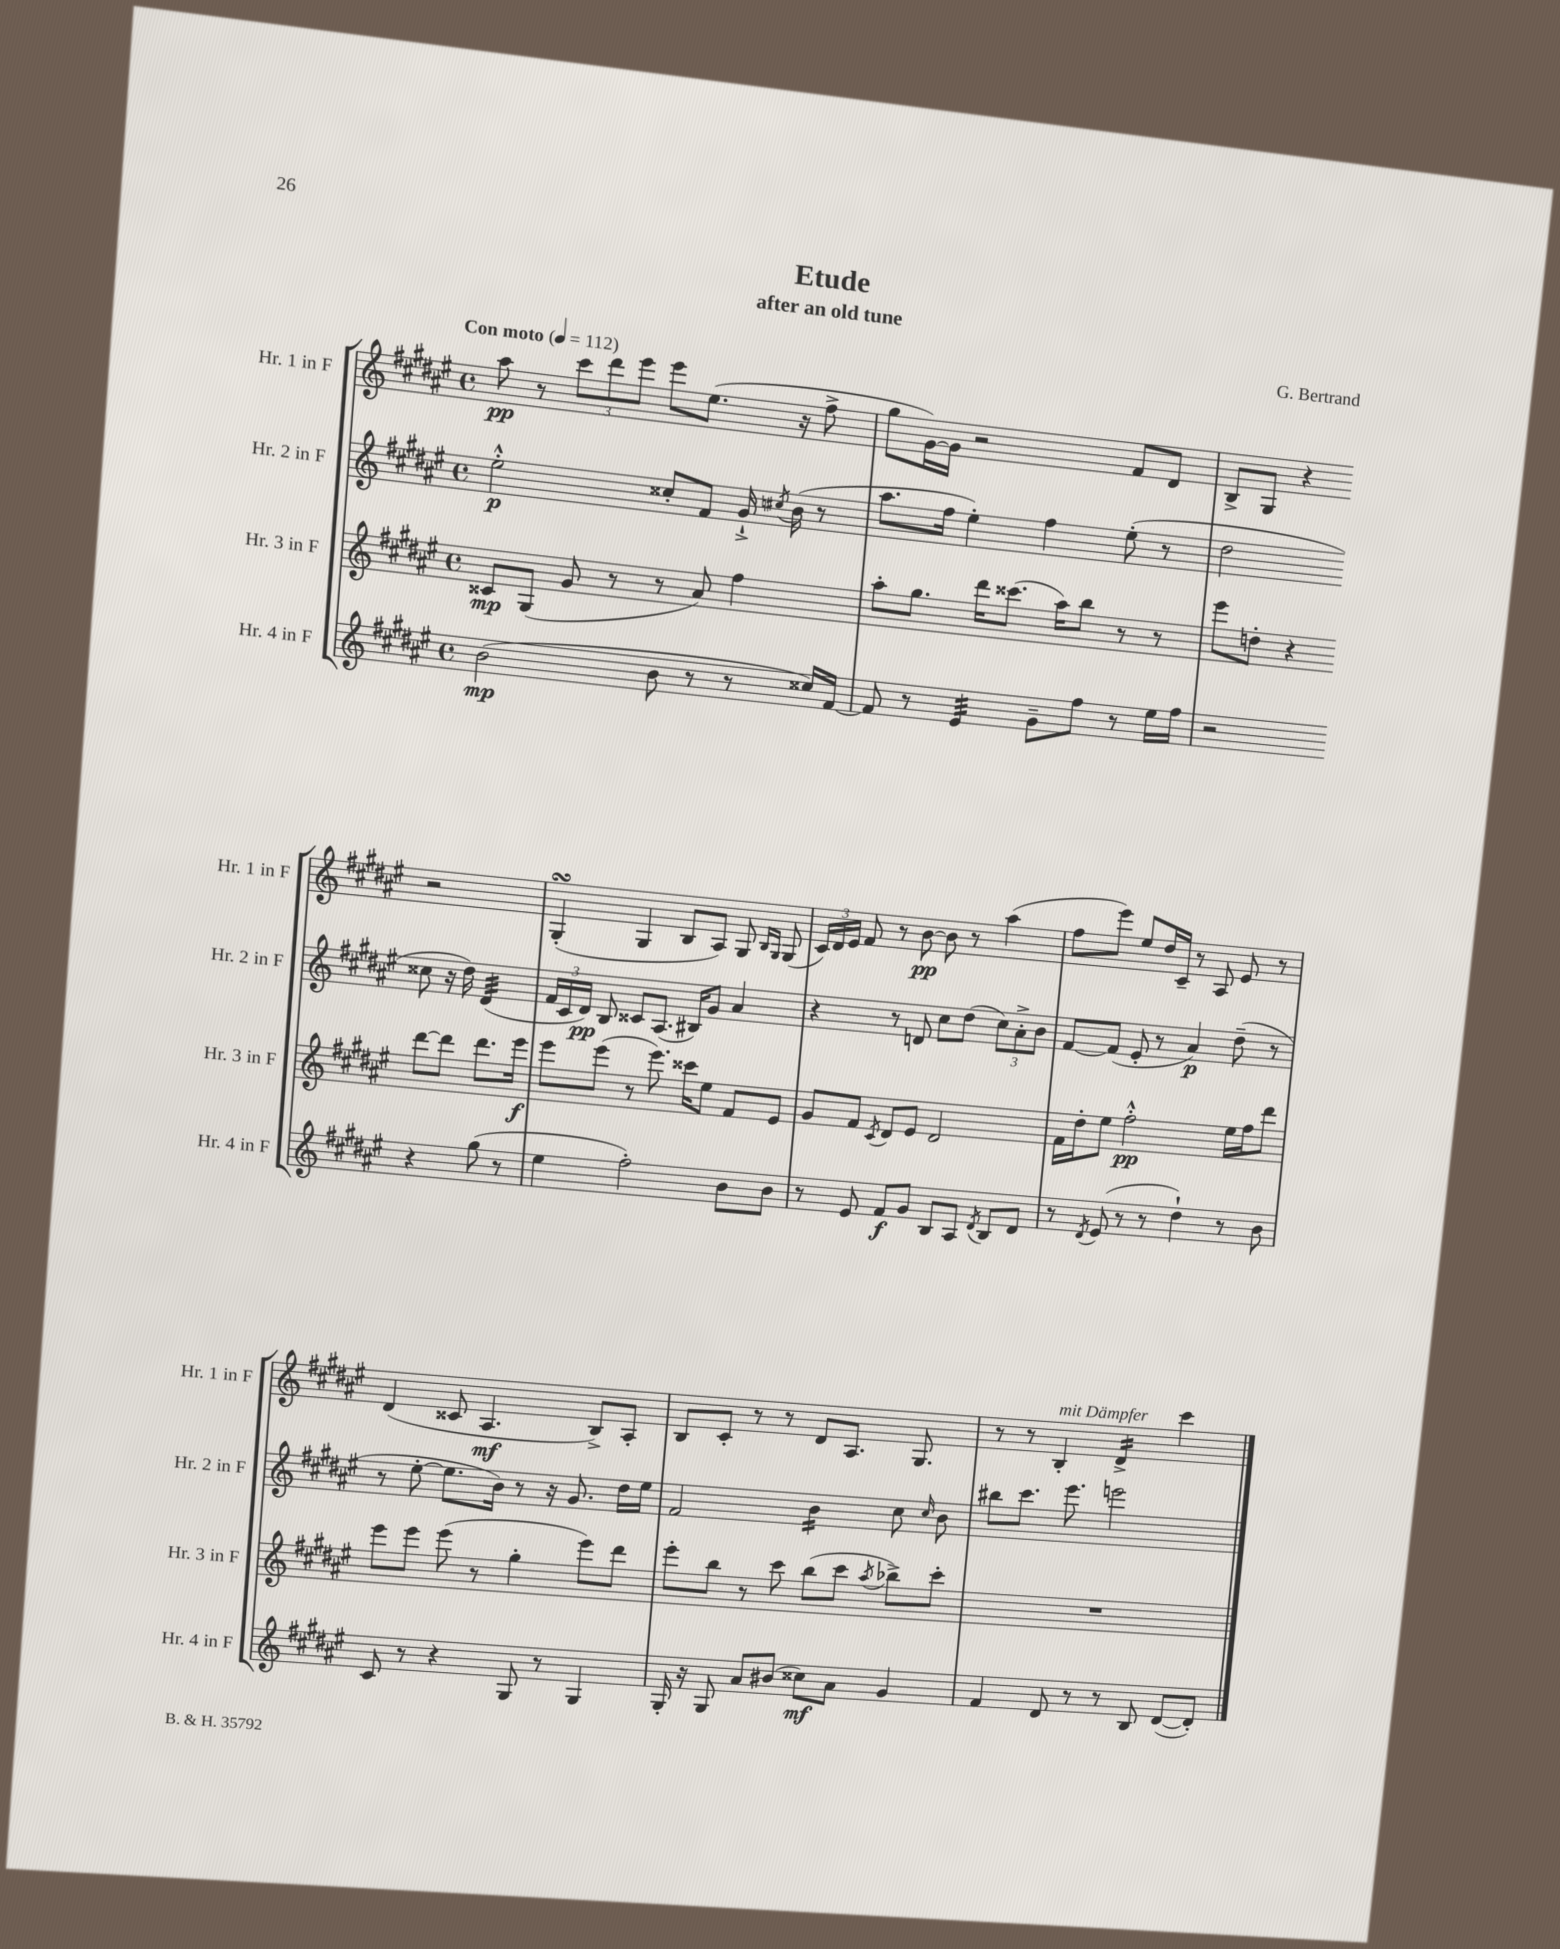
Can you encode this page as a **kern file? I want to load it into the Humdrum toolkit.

**kern	**kern	**kern	**kern
*staff4	*staff3	*staff2	*staff1
*clefG2	*clefG2	*clefG2	*clefG2
*k[f#c#g#d#a#e#]	*k[f#c#g#d#a#e#]	*k[f#c#g#d#a#e#]	*k[f#c#g#d#a#e#]
*M4/4	*M4/4	*M4/4	*M4/4
*met(c)	*met(c)	*met(c)	*met(c)
*MM112	*MM112	*MM112	*MM112
(2b\	8c##/L	2ee#'^^\	8aa#\
.	(8G#/J	.	8r
.	8g#/	.	12ccc#\L
.	.	.	12ddd#\
.	8r	.	.
.	.	.	12eee#\J
8b\	8r	8cc##'/L	8eee#\L
8r	8a#/)	8f#/J	(8.ee#\J
8r	4ff#\	16g#`^/	.
.	.	8qcc#/	.
.	.	(16b\	16r
16cc##/LL)	.	8r	8ff#^\
[16f#/JJ	.	.	.
=	=	=	=
8f#/]	8aa#'\L	8.aa#\L	8gg#\L
8r	8.gg#\J	.	[16g#\L)
.	.	16ff#\Jk	16g#\]JJ
4e#/	.	4ee#'\)	2r
.	16ddd#\LK	.	.
.	(8.ccc##\J	.	.
8g#~\L	.	4ff#\	.
.	16aa#\LK)	.	.
8ff#\J	8bb\J	.	.
8r	8r	(8ee#'\	8f#/L
16ee#\LL	8r	8r	8d#/J
16ff#\JJ	.	.	.
=	=	=	=
2r	8eee#\L	2dd#\	8B^/L
.	8dd'\J	.	8G#/J
.	4r	.	4r
4r	[8ddd#\L	8cc##\	2r
.	8ddd#\]J	16r	.
.	.	16dd#\)	.
(8gg#\	8.ddd#\L	(4d#/	.
8r	.	.	.
.	16eee#\Jk	.	.
=	=	=	=
4ee#\	8eee#\L	24f#/LL	(4G#'/
.	.	24c#/	.
.	.	24d#/JJ)	.
.	(8eee#\J	8B/	.
2ff#'\)	8r	8c##/L	4G#/
.	8.eee#\)	(8.A#/J	.
.	.	.	8B/L
.	16ccc##\LK	16B#/LK)	.
.	8ee#\J	8g#/J	8A#/J)
8b\L	8f#/L	4a#/	8G#/
.	.	.	16qqB/LL
.	.	.	16qqG#/JJ
8b\J	8e#/J	.	(8G#/
=	=	=	=
8r	8g#/L	4r	24c#/LL)
.	.	.	24d#/
.	.	.	24e#/JJ
8e#/	8f#/J	.	8f#/
.	8qc#/	.	.
8f#/L	8d#/L	8r	8r
8g#/J	8e#/J	8d/	[8b\
8B/L	2d#/	8cc#\L	8b\]
8A#/J	.	(8dd#\J	8r
8qd#/	.	.	.
8B/L	.	12cc#\L)	(4aa#\
.	.	12a#'^\	.
8d#/J	.	.	.
.	.	12b\J	.
=	=	=	=
8r	16f#\LL	[8f#/L	8ff#\L
.	16dd#'\J	.	.
8qd#/	.	.	.
(8e#/	8ee#\J	(8f#/]J	8eee#\J)
8r	2ff#'^^\	8e#'/	8ee#/L
8r	.	8r	16dd#/L
.	.	.	16c#~/JJ
4dd#`\)	.	4a#/)	8r
.	.	.	8A#/
8r	16ee#\LL	(8dd#~\	8e#/
.	16ff#\J	.	.
8b\	8ddd#\J	8r	8r
=	=	=	=
8c#/	8eee#\L	8r	(4d#/
8r	8eee#\J	[8ee#'\	.
4r	(8eee#\	8.ee#\]L	8c##/
.	8r	.	4.A#/
.	.	16b\Jk)	.
8G#/	4gg#'\	8r	.
8r	.	16r	.
.	.	8.g#/	.
4G#/	8eee#\L)	.	8B^/L)
.	8ddd#\J	16dd#\LL	8A#'/J
.	.	16ee#\JJ	.
=	=	=	=
16G#'/	8eee#'\L	2f#/	8B/L
16r	.	.	.
8G#/	8bb\J	.	8c#'/J
8a#/L	8r	.	8r
(8b#/J	8ccc#\	.	8r
8cc##\L)	(8bb\L	4b\	8d#/L
8a#\J	8ccc#\J	.	8.A#/J
.	8qaa#/	.	.
4g#/	8bb-^\L)	8cc#\	.
.	.	.	8.G#/
.	.	16qqcc#/	.
.	8ccc#'\J	8b\	.
=	=	=	=
4f#/	1r	8bb#\L	8r
.	.	8.ccc#\J	8r
8d#/	.	.	4B'/
.	.	8.eee#\	.
8r	.	.	.
8r	.	2eee\	4d#^/
8B/	.	.	.
([8d#/L	.	.	4ccc#\
8d#'/]J)	.	.	.
==	==	==	==
*-	*-	*-	*-
